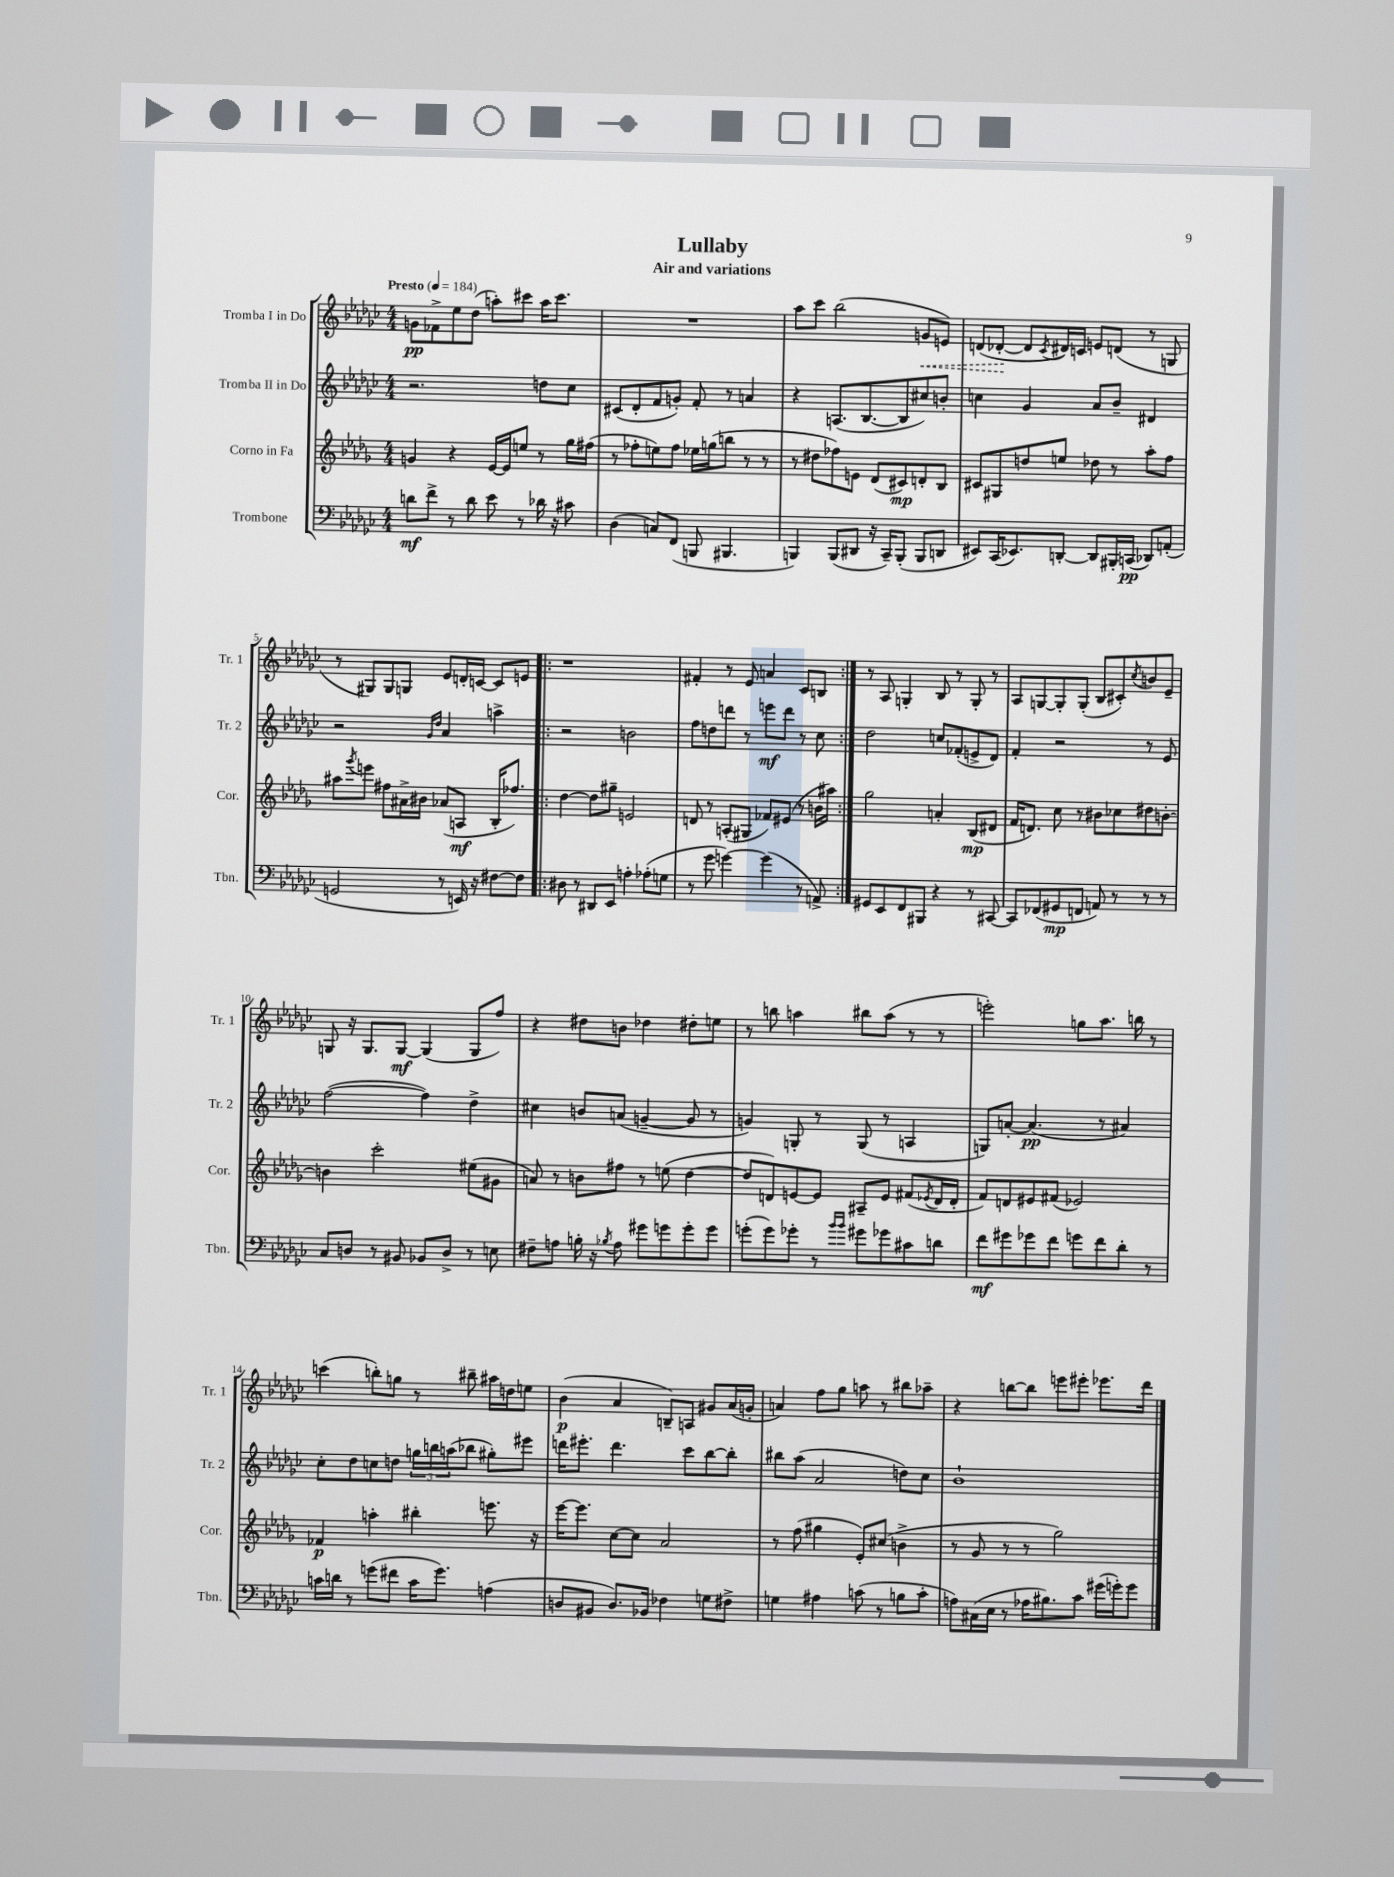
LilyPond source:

\header { title = "Lullaby" subtitle = "Air and variations" }
<<
\new StaffGroup <<
\new Staff = "s0" \with { instrumentName = "Tromba I in Do" shortInstrumentName = "Tr. 1" } {
    \clef treble \key ges \major \numericTimeSignature \time 4/4 \tempo "Presto" 4 = 184
    g'8\pp fes'8-> ees''8 des''8( a''8-.) cis'''8 a''16 cis'''8. |
    R1 |
    aes''8 ces'''8 bes''2( \once \override Hairpin.style = #'dashed-line g'8\< e'8) |
    d'8( des'8~-.\! des'8 \acciaccatura { ces'8 } dis'16) c'16 e'8 d'8( r8 g8 |
    r8 gis8) gis8 g8 ees'8 d'16-. c'16~ c'8 e'8 |
    \repeat volta 2 { r1 |
    fis'4-. r8 ees'8 a'4 ces'8 b8 | }
    r8 aes8 g4-. bes8 r8 g8-. r8 |
    aes8 g8~ g8-. g8-.( bes8 cis'8-.) \acciaccatura { ces''8 } b'8 ees'8-- |
    g8 r16 g8. g8~\mf g4( g8 f''8) |
    r4 dis''8 b'8 des''4 dis''8-. e''8 |
    r8 b''8 a''4 bis''8 a''8( r8 r8 |
    e'''2-.) g''8 aes''8. b''16 r8 |
    c'''4( b''8-.) g''8 r8 bis''8-- ais''16 d''16 e''8 |
    bes'4\p( aes'4 b8--) a8 gis'8 aes'16( g'16-. |
    a'4) f''8 ges''8 a''8 r8 bis''8 aes''8-- |
    r4 b''8~ b''8 e'''8 eis'''8-. ees'''8. des'''16 \bar "|." |
}
\new Staff = "s1" \with { instrumentName = "Tromba II in Do" shortInstrumentName = "Tr. 2" } {
    \clef treble \key ges \major \numericTimeSignature \time 4/4
    r2. d''8 ces''8 |
    cis'8( des'8-. f'8 g'8-.) f'8-. r8 a'4 |
    r4 a8.( bes8.~ bes8 cis''8) b'8-. |
    c''4 ges'4 aes'8 bes'8-- dis'4 |
    r2 \grace { ges'16 des''16 } aes'4 a''4-> |
    \repeat volta 2 { r2 b'2 |
    f''8 d''8 d'''8 r8 e'''8\mf d'''8 r8 ces''8 | }
    des''2 c''8 fes'8-.( e'8-> des'8) |
    f'4-. r2 r8 ees'8 |
    f''2~( f''4) des''4-> |
    cis''4 b'8 a'8( g'4~-- g'8 r8 |
    g'4) g8-. r8 g8( r8 a4 |
    g8) a'8~-. a'4.\pp( r8 ais'4) |
    ces''8-. des''8 c''8 d''8 \tuplet 3/2 { g''16 b''16 a''16( } bes''8 gis''8-.) eis'''8 |
    d'''16 eis'''8.-. d'''4. ces'''8 bes''8~ bes''8-. |
    bis''8 aes''8( aes'2 d''8) ces''8 |
    bes'1-! \bar "|." |
}
\new Staff = "s2" \with { instrumentName = "Corno in Fa" shortInstrumentName = "Cor." } {
    \clef treble \key des \major \numericTimeSignature \time 4/4
    g'4 r4 ees'16~ ees'16 e''8 r8 ges''16 fis''16( |
    r8 fes''8-. e''8) fes''8 ees''16 g''16( b''8 r8 r8 |
    r8 dis''8 fes''8) e'8 des'8( cis'8\mp) d'8-. bes8 |
    cis'8 gis8 d''8 e''8 des''8 r8 aes''8-. f''8 |
    ais''8 \acciaccatura { ges'''8 } e'''8 fis''8 ais'16-> bis'16 aes'8( a8\mf bes16-. fes''8.) |
    \repeat volta 2 { des''4~ des''8 gis''8-- e'2 |
    d'8 r8 a8-.( gis8 fes'8) eis'8( r8 b'16 ais''16) | }
    ges''2 a'4-. bes8\mp( dis'8 |
    f'16 d'8.) c''8 r8 bis'8 ces''8 dis''8 b'8~-. |
    b'4 c'''2-. eis''8( gis'8 |
    a'8) r8 b'8 fis''8 r8 e''8( des''4~ |
    des''8 d'8) e'8~ e'8 ais8-- e'8 fis'8( \acciaccatura { ees'8 } d'16 d'16-. |
    f'8) d'8 eis'8 fis'8( ees'2) |
    fes'4\p a''4-. bis''4-. e'''8. r16 |
    ees'''16~ ees'''8. c''8~ c''8 aes'2 |
    r8 f''8( gis''4 ees'8-.) cis''8( b'4-> |
    r8 ges'8 r8 r8 ges''2) \bar "|." |
}
\new Staff = "s3" \with { instrumentName = "Trombone" shortInstrumentName = "Tbn." } {
    \clef bass \key ges \major \numericTimeSignature \time 4/4
    d'8\mf f'8-> r8 d'8 ees'8 r8 des'16 r16 cis'8 |
    des4( c8) f,8( b,,8 bis,,4. |
    b,,4) b,,8( dis,8 r16 ces,16--) b,,8-.( b,,8 d,8 |
    eis,8) ces,16( ees,8.) d,8~-. d,8 bis,,16-. c,16\pp( des,8) a,8-.( |
    g,2 r8 e,16) r16 fis8~ fis8 |
    \repeat volta 2 { dis8 r8 dis,8 ees,8 a4-. aes8-.( g8 |
    r8 ges'8 g'4~) g'4( r8 a,8->) | }
    gis,8 ees,8 f,8 bis,,8 r4 r8 cis,8~ |
    cis,8 fes,8( gis,8\mp f,8 a,8) r8 r8 r8 |
    ces8 d8 r8 bis,8 bes,8 d8-> r8 e8 |
    fis8-- a8 b16-. r16 \acciaccatura { bes8 } a8 gis'8 g'8 g'8-. g'8 |
    g'8-.( g'8) ges'8-. r8 \grace { bes'16 bes'16 } gis'8 ges'8 cis'8 d'8 |
    f'8\mf gis'8 ges'8 f'8 g'8 f'8 des'8-. r8 |
    c'16 d'16 r8 g'8( fis'8 c'16 g'8.) a4( |
    d8 bis,8 d8.) bes,16 fes4 g8 fis8-> |
    g4 ais4 c'8( r8 b8 c'8-. |
    a8) cis16( ees16 r8 aes16 bis8.) ces'8 gis'16( g'16-.) g'8 \bar "|." |
}
>>
>>
